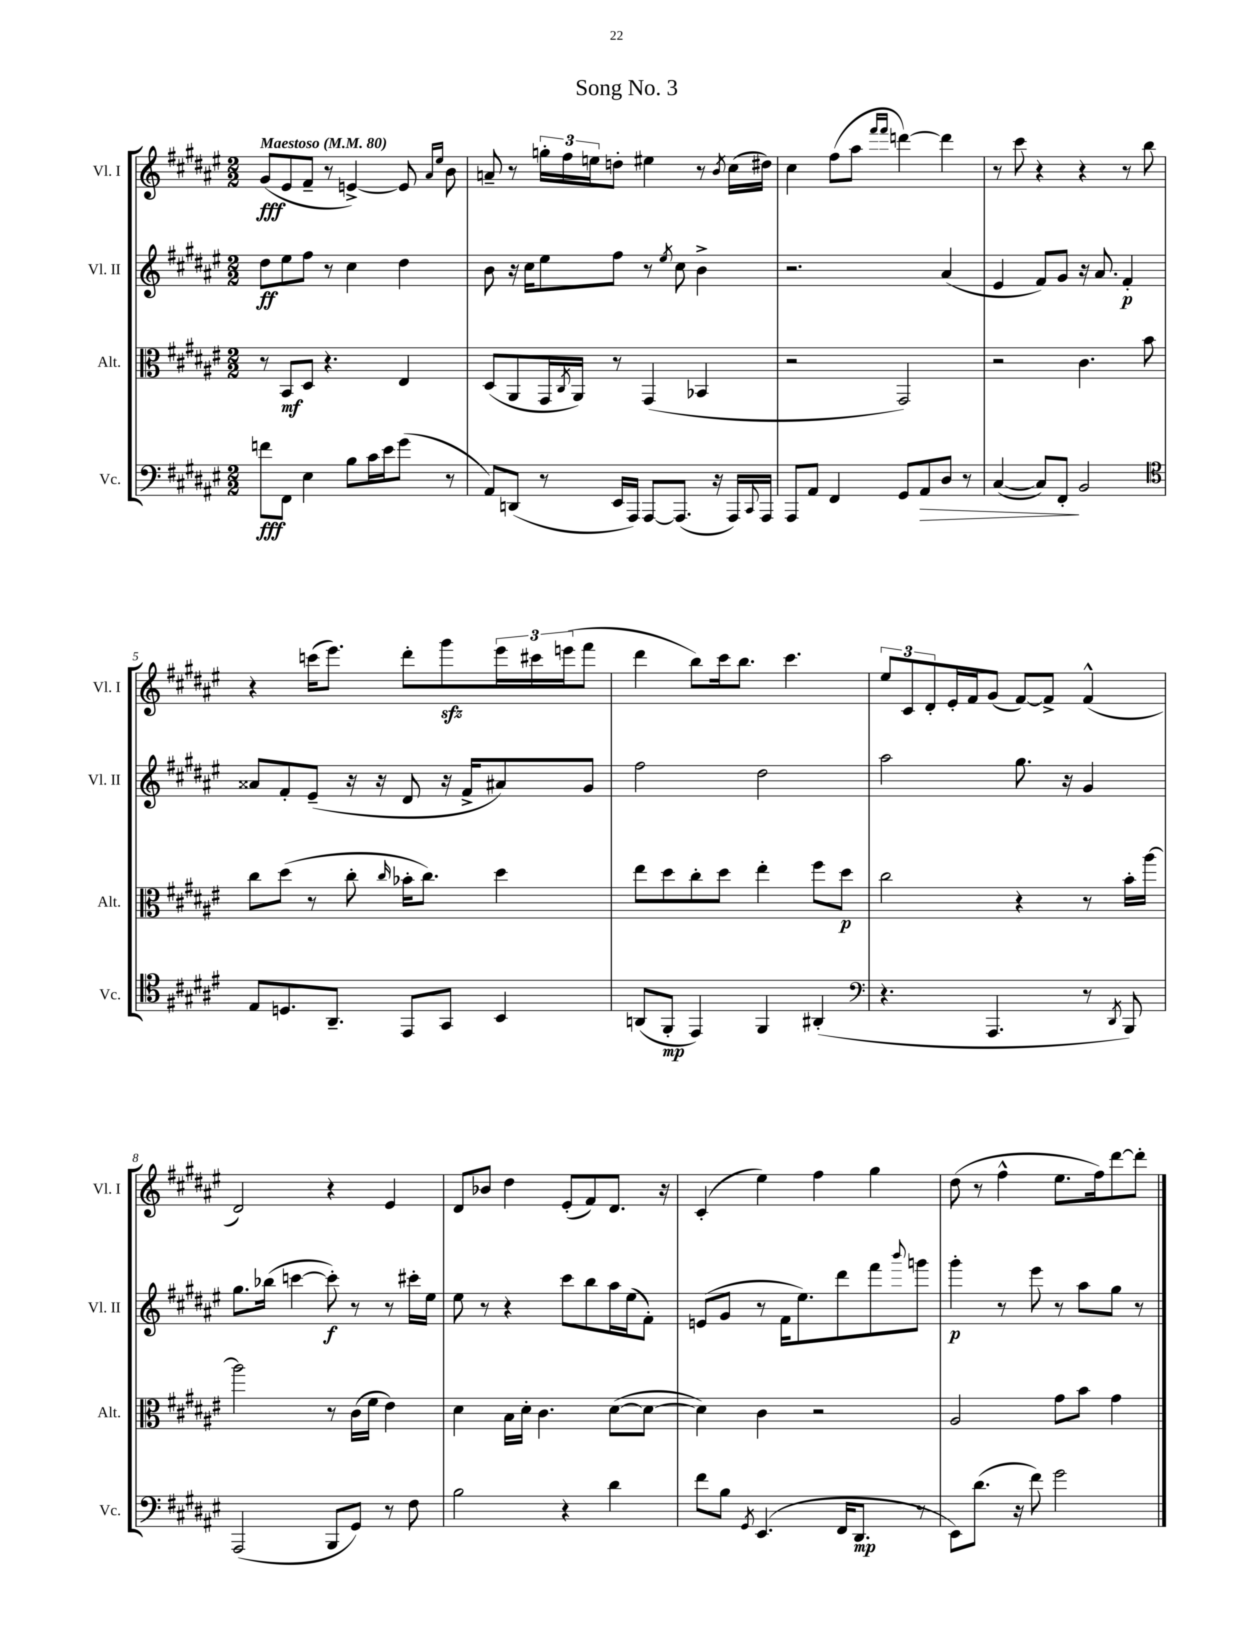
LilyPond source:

\header { title = "Song No. 3" }
<<
\new StaffGroup <<
\new Staff = "s0" \with { instrumentName = "Vl. I" shortInstrumentName = "Vl. I" } {
    \clef treble \key fis \major \numericTimeSignature \time 2/2 \tempo "Maestoso" 4 = 80
    gis'8\fff( eis'8 fis'8-- r8 e'4~->) e'8 \grace { ais'16 eis''16 } b'8 |
    a'8-- r8 \tuplet 3/2 { g''16-. fis''16 e''16 } d''8-. eis''4 r8 \acciaccatura { b'8 } cis''16( dis''16) |
    cis''4 fis''8( ais''8 \grace { fis'''16 fis'''16 } d'''4~) d'''4 |
    r8 cis'''8 r4 r4 r8 b''8 |
    r4 c'''16( eis'''8.) dis'''8-. gis'''8\sfz \tuplet 3/2 { eis'''16 cis'''16 e'''16( } fis'''8 |
    dis'''4 b''8) cis'''16 b''8. cis'''4. |
    \tuplet 3/2 { eis''8 cis'8 dis'8-. } eis'16-. fis'16 gis'8( fis'8~) fis'8-> fis'4-^( |
    dis'2) r4 eis'4 |
    dis'8 bes'8 dis''4 eis'8-.( fis'8) dis'8. r16 |
    cis'4-.( eis''4) fis''4 gis''4 |
    dis''8( r8 fis''4-^ eis''8. fis''16) dis'''8~ dis'''8-. \bar "|." |
}
\new Staff = "s1" \with { instrumentName = "Vl. II" shortInstrumentName = "Vl. II" } {
    \clef treble \key fis \major \numericTimeSignature \time 2/2
    dis''8\ff eis''8 fis''8 r8 cis''4 dis''4 |
    b'8 r16 cis''16 eis''8 fis''8 r8 \acciaccatura { eis''8 } cis''8 b'4-> |
    r2. ais'4( |
    eis'4 fis'8) gis'8 r16 ais'8. fis'4-.\p |
    aisis'8 fis'8-. eis'8--( r16 r16 dis'8 r16 fis'16-> ais'8) gis'8 |
    fis''2 dis''2 |
    ais''2 gis''8. r16 gis'4 |
    gis''8. bes''16( c'''4~ c'''8-.\f) r8 r8 cis'''16-. eis''16 |
    eis''8 r8 r4 cis'''8 b''8 ais''16 eis''16( fis'8-.) |
    e'8( gis'8 r8 fis'16 eis''8.) dis'''8 fis'''8 \appoggiatura { b'''8 } g'''8 |
    gis'''4-.\p r8 eis'''8 r8 ais''8 gis''8 r8 \bar "|." |
}
\new Staff = "s2" \with { instrumentName = "Alt." shortInstrumentName = "Alt." } {
    \clef alto \key fis \major \numericTimeSignature \time 2/2
    r8 b,8\mf dis8 r4. eis4 |
    dis8( ais,8 gis,16 \acciaccatura { cis8 } ais,16) r8 gis,4( bes,4 |
    r2 gis,2) |
    r2 cis'4. b'8 |
    cis''8 dis''8( r8 cis''8-. \grace { cis''16 } bes'16-. cis''8.) dis''4 |
    eis''8 dis''8 cis''8-. dis''8 eis''4-. fis''8 dis''8\p |
    cis''2 r4 r8 b'16-. ais''16~ |
    ais''2 r8 cis'16( fis'16 eis'4) |
    dis'4 b16 dis'16-. cis'4. dis'8~( dis'8~ |
    dis'4) cis'4 r2 |
    ais2 gis'8 b'8 gis'4 \bar "|." |
}
\new Staff = "s3" \with { instrumentName = "Vc." shortInstrumentName = "Vc." } {
    \clef bass \key fis \major \numericTimeSignature \time 2/2
    f'8\fff fis,8 eis4 b8 cis'16 eis'16 gis'8( r8 |
    ais,8) d,8( r8 eis,16 ais,,16) ais,,8~ ais,,8.( r16 ais,,16) \appoggiatura { cis,8 } ais,,16 |
    ais,,8 ais,8 fis,4 gis,8 ais,8\> dis8 r8 |
    cis4~( cis8) fis,8-.\! b,2 |
    \clef tenor eis8 d8. ais,8.-- eis,8 gis,8 b,4 |
    a,8( fis,8-.\mp eis,4) fis,4 ais,4-.( |
    \clef bass r4. ais,,4. r8 \acciaccatura { dis,8 } b,,8) |
    ais,,2( b,,8 gis,8) r8 fis8 |
    b2 r4 dis'4 |
    fis'8 b8 \acciaccatura { gis,8 } eis,4.( fis,16 dis,8.\mp r8 |
    eis,8) dis'8.( r16 fis'8) gis'2 \bar "|." |
}
>>
>>
